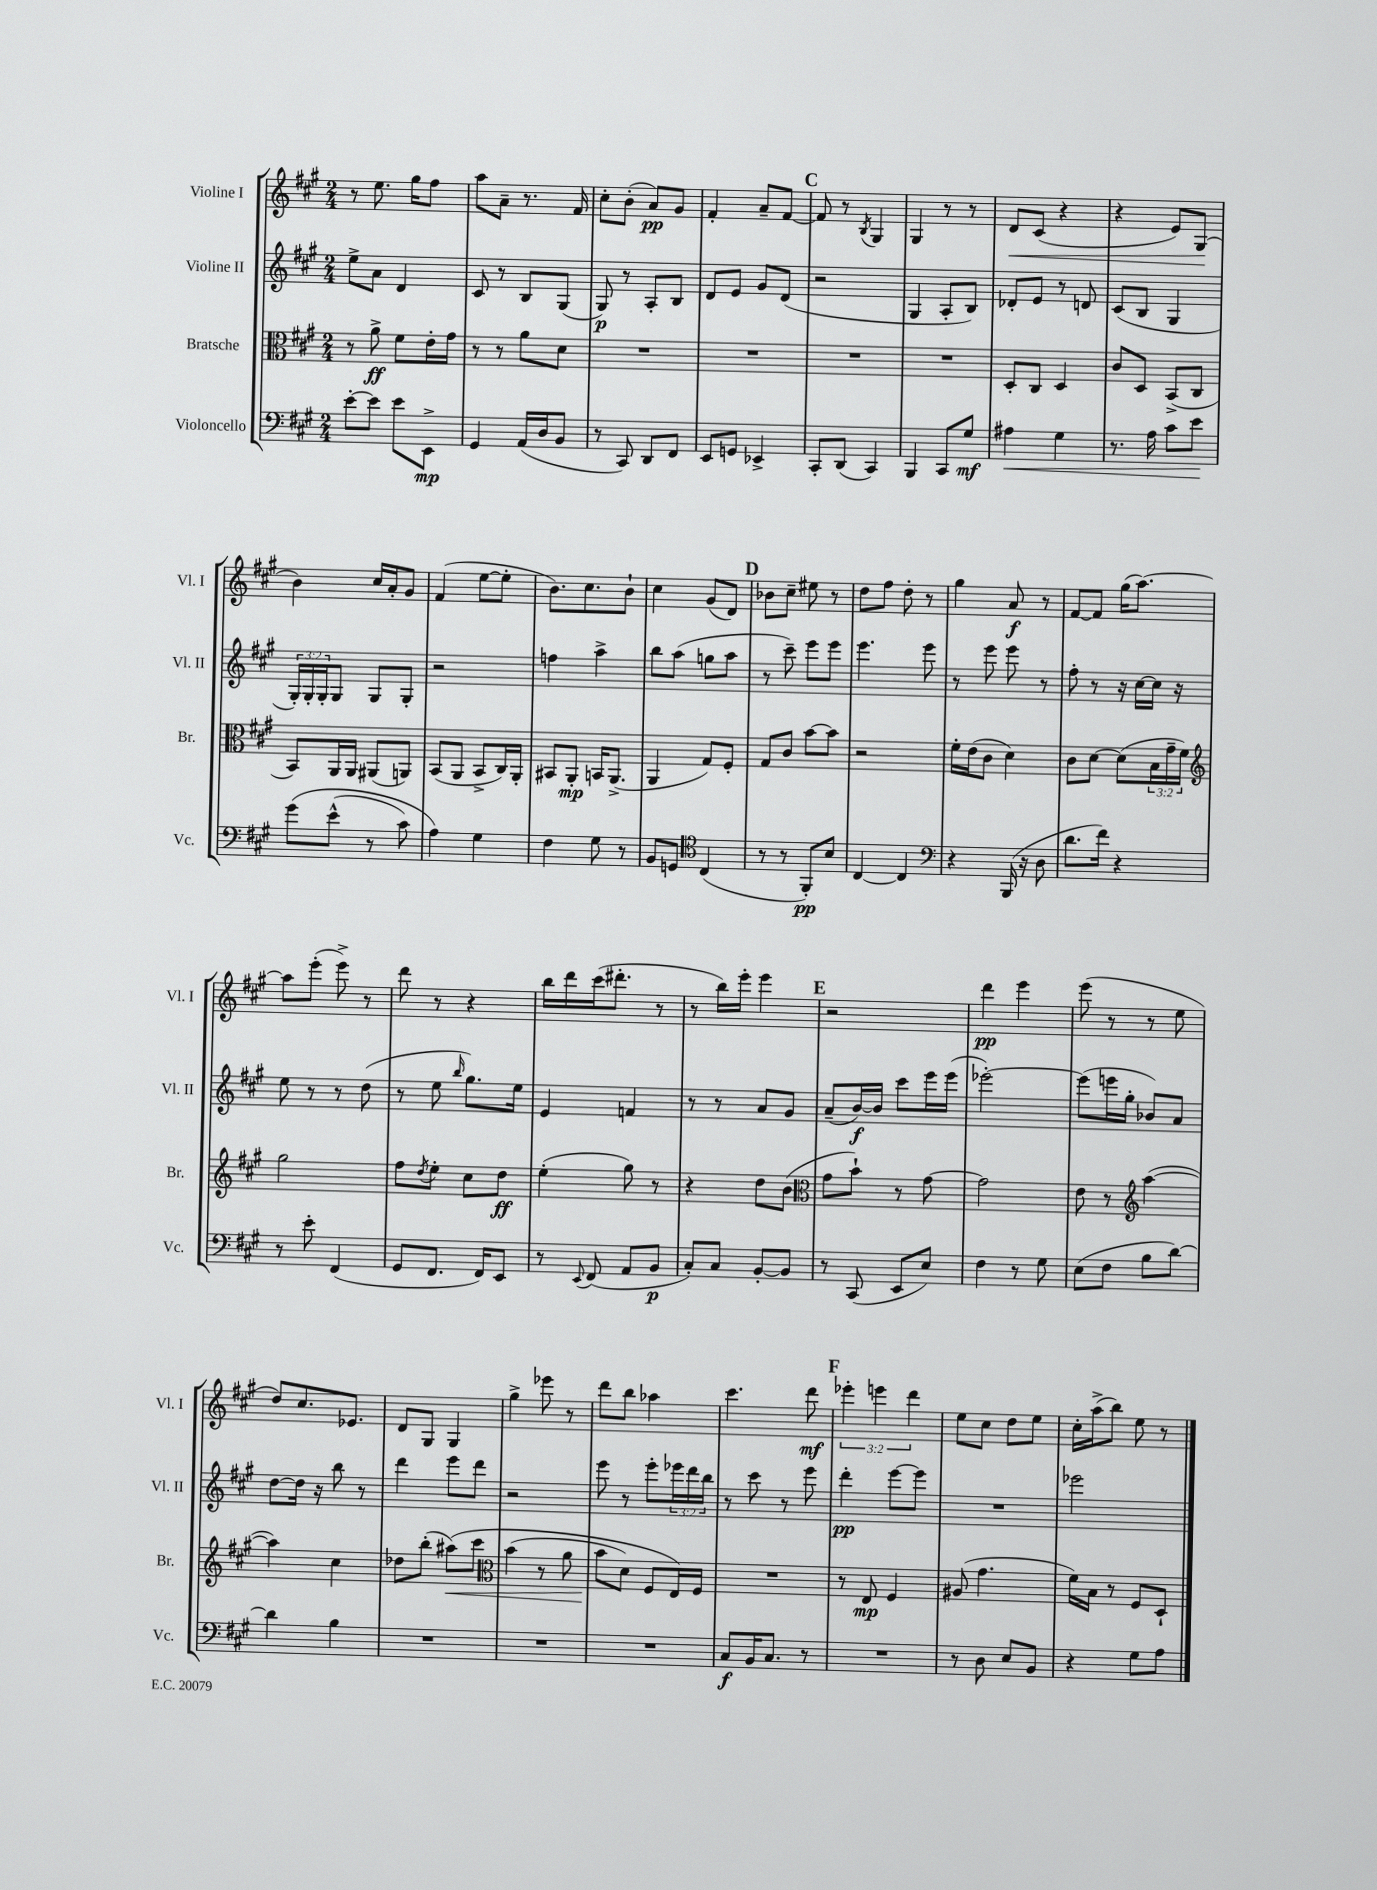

**kern	**dynam	**kern	**dynam	**kern	**dynam	**kern	**dynam
*part4	*part4	*part3	*part3	*part2	*part2	*part1	*part1
*staff4	*staff4	*staff3	*staff3	*staff2	*staff2	*staff1	*staff1
*I"Violoncello	*	*I"Bratsche	*	*I"Violine II	*	*I"Violine I	*
*I'Vc.	*	*I'Br.	*	*I'Vl. II	*	*I'Vl. I	*
*clefF4	*	*clefC3	*	*clefG2	*	*clefG2	*
*k[f#c#g#]	*	*k[f#c#g#]	*	*k[f#c#g#]	*	*k[f#c#g#]	*
*M2/4	*	*M2/4	*	*M2/4	*	*M2/4	*
=13	=13	=13	=13	=13	=13	=13	=13
[8e'\L	.	8r	.	8ee^\L	.	8r	.
8e\J]	.	8a^\	ff	8a\J	.	8.ee\	.
8e\L	.	8f#\L	.	4d/	.	.	.
.	.	.	.	.	.	16gg#\KL	.
8EE^\J	mp	16e'\L	.	.	.	8ff#\J	.
.	.	16g#\JJ	.	.	.	.	.
=14	=14	=14	=14	=14	=14	=14	=14
4GG#/	.	8r	.	8c#/	.	8aa\L	.
.	.	8r	.	8r	.	8a~\J	.
(16AA/LL	.	8a\L	.	8B/L	.	8.r	.
16D/J	.	.	.	.	.	.	.
8BB/J	.	8d\J	.	(8G#/J	.	.	.
.	.	.	.	.	.	16f#/	.
=15	=15	=15	=15	=15	=15	=15	=15
8r	.	2r	.	8G#/)	p	8cc#'\L	.
8CC#/)	.	.	.	8r	.	(8b'\J	.
8DD/L	.	.	.	8A'/L	.	8a/L)	pp
8FF#/J	.	.	.	8B/J	.	8g#/J	.
=16	=16	=16	=16	=16	=16	=16	=16
8EE/L	.	2r	.	8d/L	.	4f#'/	.
8GGn/J	.	.	.	8e/J	.	.	.
4EE-X^/	.	.	.	8g#/L	.	8a~/L	.
.	.	.	.	(8d/J	.	[8f#/J	.
!!LO:REH:place=s1:t=C
=17	=17	=17	=17	=17	=17	=17	=17
8CC#'/L	.	2r	.	2r	.	8f#/]	.
(8DD/J	.	.	.	.	.	8r	.
.	.	.	.	.	.	8qB/	.
4CC#/)	.	.	.	.	.	4G#/	.
=18	=18	=18	=18	=18	=18	=18	=18
4BBB/	.	2r	.	4G#/	.	4G#/	.
8CC#/L	.	.	.	8A'/L	.	8r	.
8G#/J	mf	.	.	8B/J)	.	8r	.
=19	=19	=19	=19	=19	=19	=19	=19
!	!LO:HP:b	!	!	!	!	!	!LO:HP:b
4A#X\	<	8D'/L	.	8d-X'/L	.	8d/L	<
.	.	8C#/J	.	8e/J	.	(8c#/J	.
4G#\	.	4D/	.	8r	.	4r	.
.	.	.	.	8dn/	.	.	.
=20	=20	=20	=20	=20	=20	=20	=20
8.r	.	8c#/L	.	(8c#/L	.	4r	.
.	.	8D/J	.	8B/J	.	.	.
16A\	.	.	.	.	.	.	.
8c#\L	.	(8BB^/L	.	4G#/	.	8e/L)	.
8e\J	.	8C#/J	.	.	.	(8G#/J	.
.	[	.	.	.	.	.	[
!!LO:LB:g=z
=21	=21	=21	=21	=21	=21	=21	=21
(8g#\L	.	8BB/L)	.	24G#'/LL)	.	4b\)	.
.	.	.	.	24G#'/	.	.	.
.	.	.	.	24G#'/J	.	.	.
(8e^^\J	.	16AA/L	.	8G#/J	.	.	.
.	.	16AA/JJ	.	.	.	.	.
8r	.	(8AA#X/L	.	8G#/L	.	16cc#/LL	.
.	.	.	.	.	.	16a'/J	.
8c#\)	.	8AAn/J)	.	8G#'/J	.	8g#/J	.
=22	=22	=22	=22	=22	=22	=22	=22
4A\)	.	(8BB/L	.	2r	.	(4f#/	.
.	.	8AA/J	.	.	.	.	.
4G#\	.	8BB^/L	.	.	.	[8ee\L	.
.	.	16C#/L)	.	.	.	8ee'\J]	.
.	.	16AA'/JJ	.	.	.	.	.
=23	=23	=23	=23	=23	=23	=23	=23
4F#\	.	8BB#X/L	.	4ffn\	.	8.b\L)	.
.	.	8AA'/J	mp	.	.	.	.
.	.	.	.	.	.	8.cc#\	.
8G#\	.	16BBn/KL	.	4aa^\	.	.	.
.	.	(8.AA^/J	.	.	.	.	.
8r	.	.	.	.	.	8b`\J	.
=24	=24	=24	=24	=24	=24	=24	=24
8BB/L	.	4AA/	.	8bb\L	.	4cc#\	.
8GGn/J	.	.	.	(8aa\J	.	.	.
*clefC4	*	*	*	*	*	*	*
(4C#/	.	8G#/L)	.	8ggn\L	.	(8g#/L	.
.	.	8F#'/J	.	8aa\J	.	8d/J)	.
!!LO:REH:place=s1:t=D
=25	=25	=25	=25	=25	=25	=25	=25
8r	.	8G#/L	.	8r	.	8b-X\L	.
8r	.	8c#/J	.	8ccc#~\)	.	8cc#~\J	.
8FF#'/L)	pp	[8b\L	.	8eee\L	.	8ee#X\	.
8B/J	.	8b\J]	.	8eee\J	.	8r	.
=26	=26	=26	=26	=26	=26	=26	=26
[4C#/	.	2r	.	4.eee\	.	8dd\L	.
.	.	.	.	.	.	8ff#\J	.
4C#/]	.	.	.	.	.	8dd'\	.
.	.	.	.	8eee\	.	8r	.
=27	=27	=27	=27	=27	=27	=27	=27
*clefF4	*	*	*	*	*	*	*
4r	.	16f#'\LL	.	8r	.	4gg#\	.
.	.	(16e\J	.	.	.	.	.
.	.	8c#\J	.	8eee\	.	.	.
(16BBB/	.	4d\)	.	8eee\	.	8a/	f
16r	.	.	.	.	.	.	.
8D\	.	.	.	8r	.	8r	.
=28	=28	=28	=28	=28	=28	=28	=28
8.d\L	.	8c#\L	.	8ff#'\	.	[8f#/L	.
.	.	[8d\J	.	8r	.	8f#/J]	.
16f#\Jk)	.	.	.	.	.	.	.
4r	.	(8d\L]	.	16r	.	(16gg#\KL	.
.	.	.	.	[16cc#\LL	.	[8.aa\J)	.
.	.	24B\L	.	16cc#\JJ]	.	.	.
.	.	24g#~\	.	.	.	.	.
.	.	.	.	16r	.	.	.
.	.	24f#\JJ)	.	.	.	.	.
!!LO:LB:g=z
=29	=29	=29	=29	=29	=29	=29	=29
*	*	*clefG2	*	*	*	*	*
8r	.	2gg#\	.	8ee\	.	8aa\L]	.
8e'\	.	.	.	8r	.	(8eee'\J	.
(4FF#/	.	.	.	8r	.	8eee^\)	.
.	.	.	.	(8dd\	.	8r	.
=30	=30	=30	=30	=30	=30	=30	=30
8GG#/L	.	8ff#\L	.	8r	.	8ddd\	.
.	.	8qdd/	.	.	.	.	.
8.FF#/J	.	8ee'\J	.	8ee\	.	8r	.
.	.	.	.	16qqbb/	.	.	.
.	.	8cc#\L	.	8.gg#\L)	.	4r	.
16FF#/KL)	.	.	.	.	.	.	.
8EE/J	.	8dd\J	ff	.	.	.	.
.	.	.	.	16ee\Jk	.	.	.
=31	=31	=31	=31	=31	=31	=31	=31
8r	.	(4ee'\	.	4e/	.	16bb\LL	.
.	.	.	.	.	.	16ddd\	.
8qqEE/	.	.	.	.	.	.	.
(8FF#/	.	.	.	.	.	(16ccc#\J	.
.	.	.	.	.	.	8.ddd#X'\J	.
8AA/L	.	8gg#\)	.	4fn/	.	.	.
8BB/J	p	8r	.	.	.	8r	.
=32	=32	=32	=32	=32	=32	=32	=32
8C#'/L)	.	4r	.	8r	.	8r	.
8C#/J	.	.	.	8r	.	16bb\LL)	.
.	.	.	.	.	.	16eee'\JJ	.
[8BB'/L	.	8dd\L	.	8a/L	.	4eee\	.
8BB/J]	.	(8b\J	.	8g#/J	.	.	.
!!LO:REH:place=s1:t=E
=33	=33	=33	=33	=33	=33	=33	=33
*	*	*clefC3	*	*	*	*	*
8r	.	8g#\L	.	(8a~/L	.	2r	.
(8CC#/	.	8b`\J)	.	[16b/L)	f	.	.
.	.	.	.	16b/JJ]	.	.	.
8EE/L	.	8r	.	8ccc#\L	.	.	.
8E/J)	.	[8g#\	.	16eee\L	.	.	.
.	.	.	.	(16eee\JJ	.	.	.
=34	=34	=34	=34	=34	=34	=34	=34
4F#\	.	2g#\]	.	[2eee-X'\)	.	4ddd\	pp
8r	.	.	.	.	.	4eee\	.
8G#\	.	.	.	.	.	.	.
=35	=35	=35	=35	=35	=35	=35	=35
(8E\L	.	8e\	.	(8eee-\L]	.	(8eee\	.
8F#\J	.	8r	.	16eeen\L	.	8r	.
.	.	.	.	16gg#'\JJ	.	.	.
*	*	*clefG2	*	*	*	*	*
8B\L	.	([4aa\	.	8b-X/L)	.	8r	.
[8d\J)	.	.	.	8a/J	.	8ee\	.
!!LO:LB:g=z
=36	=36	=36	=36	=36	=36	=36	=36
4d\]	.	4aa\])	.	[8dd\L	.	8dd/L)	.
.	.	.	.	16dd\Jk]	.	8.cc#/	.
.	.	.	.	16r	.	.	.
4B\	.	4cc#\	.	8bb\	.	.	.
.	.	.	.	.	.	8.e-X/J	.
.	.	.	.	8r	.	.	.
=37	=37	=37	=37	=37	=37	=37	=37
2r	.	8dd-X\L	.	4ddd\	.	8d/L	.
.	.	(8bb'\J	.	.	.	8G#/J	.
!	!	!	!LO:HP:b	!	!	!	!
.	.	(8aa#X\L)	<	8eee\L	.	4G#/	.
.	.	8ccc#\J	.	8ddd\J	.	.	.
=38	=38	=38	=38	=38	=38	=38	=38
*	*	*clefC3	*	*	*	*	*
2r	.	(4b\	.	2r	.	4gg#^\	.
.	.	8r	.	.	.	8eee-X\	.
.	.	8a\	.	.	.	8r	.
=39	=39	=39	=39	=39	=39	=39	=39
2r	.	8b\L	.	8eee\	.	8ddd\L	.
.	.	8d\J)	[	8r	.	8bb\J	.
.	.	8F#/L	.	8eee'\L	.	4aa-X\	.
.	.	16E/L)	.	24eee-X\L	.	.	.
.	.	.	.	24ddd\	.	.	.
.	.	16F#/JJ	.	.	.	.	.
.	.	.	.	24bb\JJ	.	.	.
=40	=40	=40	=40	=40	=40	=40	=40
8C#/L	f	2r	.	8r	.	4.ccc#\	.
16BB/K	.	.	.	8ccc#\	.	.	.
8.C#/J	.	.	.	.	.	.	.
.	.	.	.	8r	.	.	.
8r	.	.	.	8eee\	.	8ddd\	mf
!!LO:REH:place=s1:t=F
=41	=41	=41	=41	=41	=41	=41	=41
2r	.	8r	.	4ddd'\	pp	6eee-X'\	.
.	.	8E/	mp	.	.	.	.
.	.	.	.	.	.	6eeen\	.
.	.	4F#/	.	[8eee\L	.	.	.
.	.	.	.	.	.	6ddd\	.
.	.	.	.	8eee\J]	.	.	.
=42	=42	=42	=42	=42	=42	=42	=42
8r	.	(8A#X/	.	2r	.	8ee\L	.
8D\	.	4.g#\	.	.	.	8cc#\J	.
8E/L	.	.	.	.	.	8dd\L	.
8BB/J	.	.	.	.	.	8ee\J	.
=43	=43	=43	=43	=43	=43	=43	=43
4r	.	16f#\LL)	.	2eee-X\	.	16cc#'\LL	.
.	.	16B\JJ	.	.	.	(16aa^\J	.
.	.	8r	.	.	.	8bb\J)	.
8G#\L	.	8F#/L	.	.	.	8ee\	.
8A\J	.	8D`/J	.	.	.	8r	.
==	==	==	==	==	==	==	==
*-	*-	*-	*-	*-	*-	*-	*-
